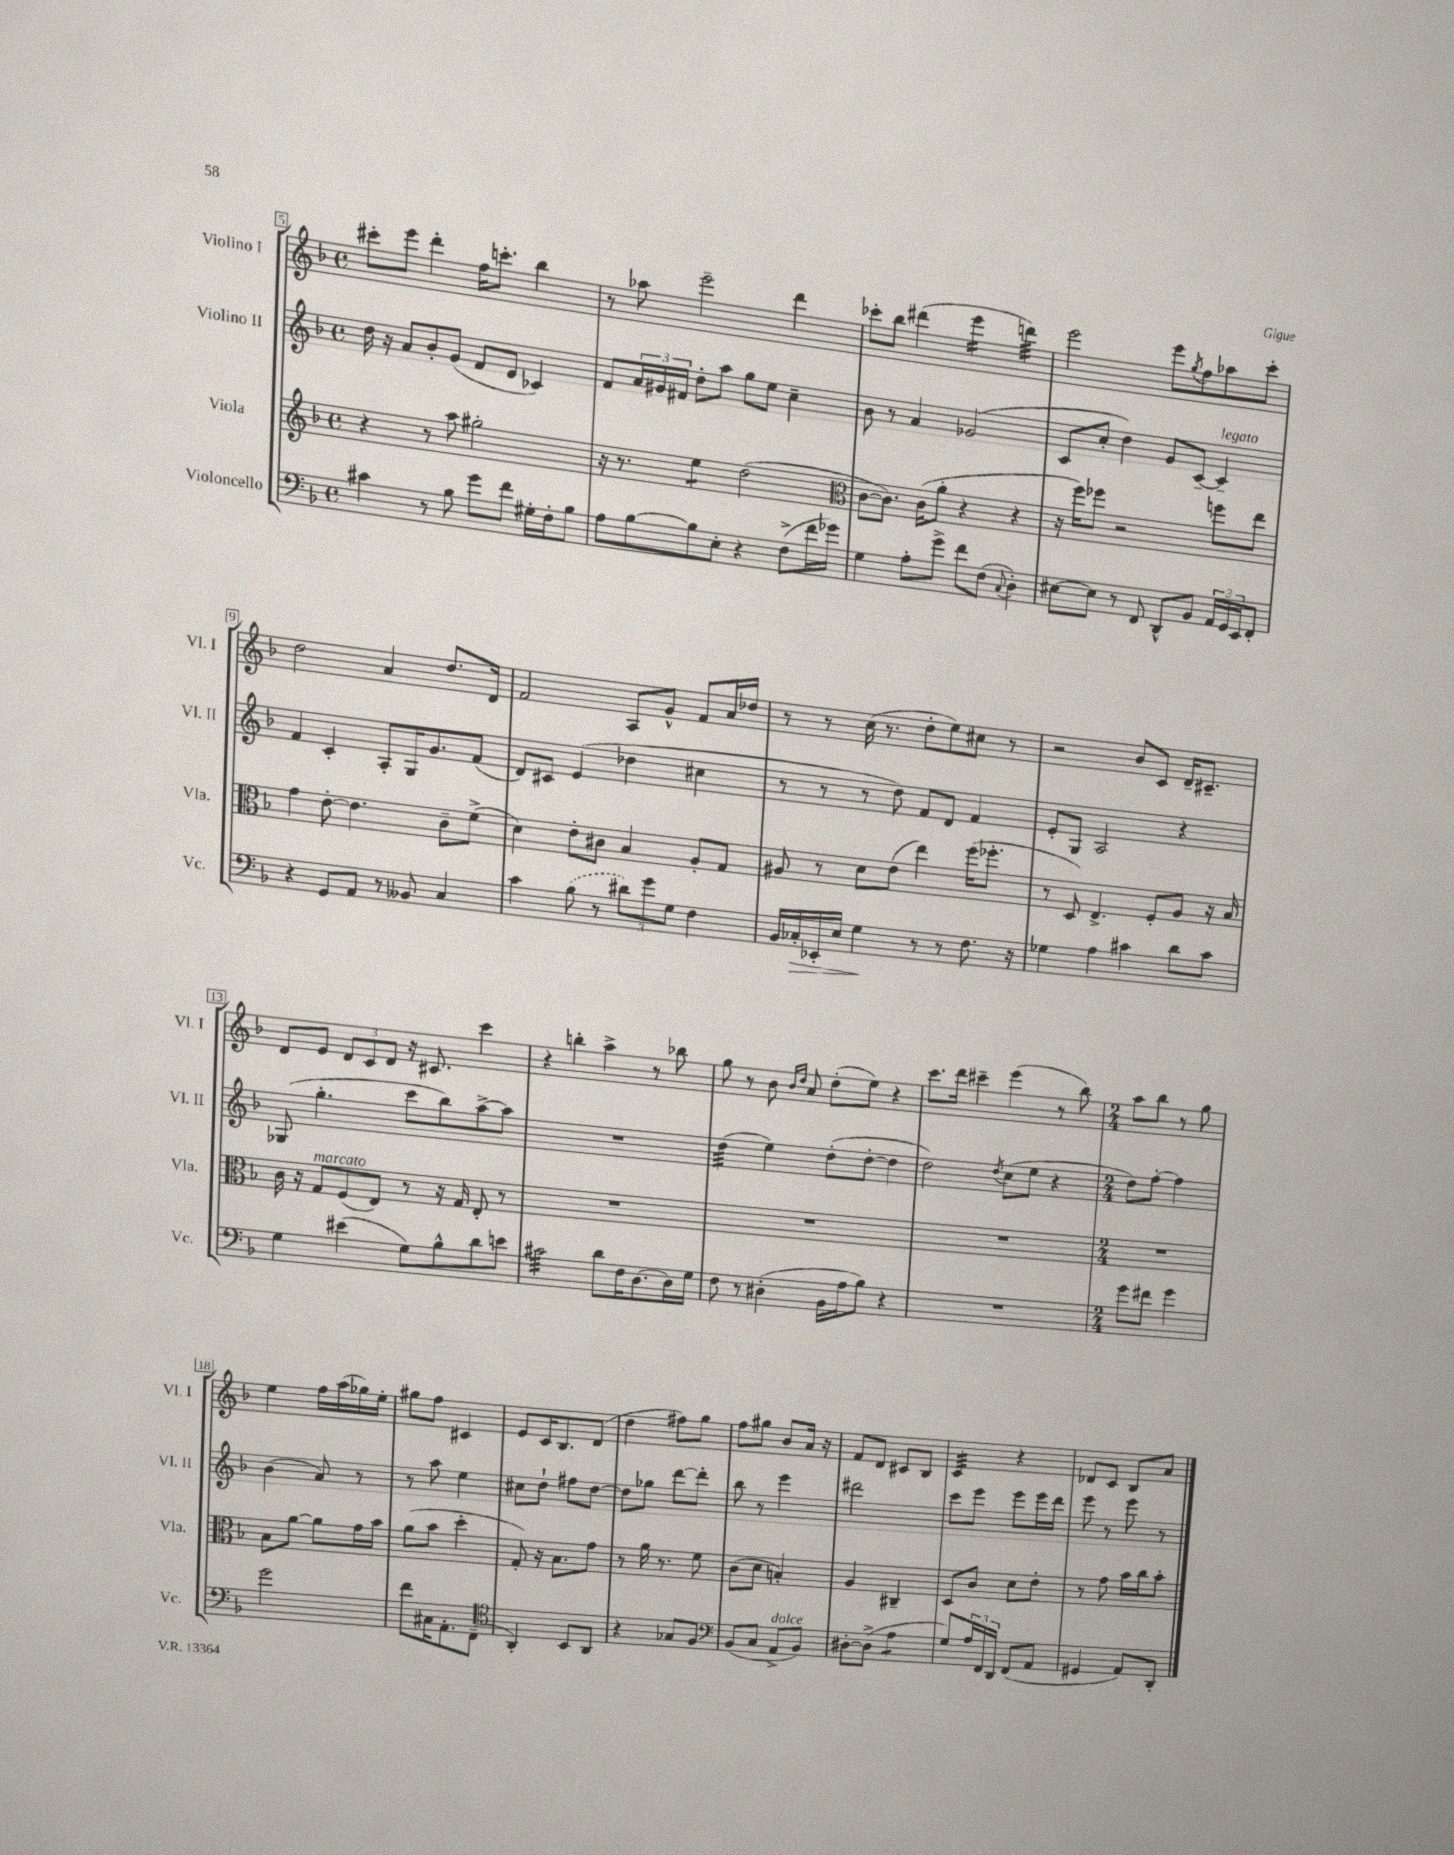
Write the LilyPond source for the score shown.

<<
\new StaffGroup <<
\new Staff = "s0" \with { instrumentName = "Violino I" shortInstrumentName = "Vl. I" } {
    \clef treble \key f \major \defaultTimeSignature \time 4/4
    cis'''8-. e'''8 d'''4-. f''16 c'''8.-. bes''4 |
    r8 aes''8 e'''2-- d'''4 |
    ces'''8-. bes''8 dis'''4( e'''4:16 d'''4:32) |
    e'''2 e'''8 \acciaccatura { g''8 } f''8 aes''8 c'''8-. |
    d''2 a'4 d''8. d'16 |
    f'2 a8 g'8-^ f'8 a'16 des''16 |
    r8 r8 c''16( r8. d''8-. e''8) cis''8 r8 |
    r2 bes'8 c'8 d'16-- cis'8.-- |
    d'8 e'8 \tuplet 3/2 { d'8 c'8 d'8 } r16 cis'8. c'''4 |
    r4 b''4-. a''4-> r8 bes''8 |
    g''8 r8 bes'8 \grace { bes'16 d''16 } a'8 d''8-.( e''8) r4 |
    c'''8. d'''16 cis'''4-- e'''4( r8 bes''8) |
    \numericTimeSignature \time 2/4 a''8 bes''8 r8 g''8 |
    e''4 f''16 a''16( ges''16) e''16-. |
    gis''8 f''8 cis'4 |
    e'8 c'16 bes8. d'8( |
    d''4 fis''8) g''8 |
    f''8 gis''8 bes'8 a'16 r16 |
    f'8 d'8 cis'8 bes8 |
    c'4:32 r4 |
    des'8 c'8 bes8 a'8 \bar "|." |
}
\new Staff = "s1" \with { instrumentName = "Violino II" shortInstrumentName = "Vl. II" } {
    \clef treble \key f \major \defaultTimeSignature \time 4/4
    d''16 r16 a'8 bes'8-. g'8( f'8 e'8 ces'4) |
    f'8 \tuplet 3/2 { a'16 gis'16 fis'16 } d''8-. a''8 g''8 e''8 c''4-- |
    bes'8 r8 a'4 ges'2( |
    c'8 c''8-. d''4) g'8 c'8~-- c'4--^\markup { \italic "legato" } |
    f'4 c'4-. a8-. g16 g'8. f'8( |
    d'8) cis'8 e'4( des''4 cis''4 |
    r8 r8 r8 d''8) f'8 d'8 f'4 |
    e'8-. g8 a2 r4 |
    ges8( g''4.-. c'''8 bes''8) a''8~-> a''8 |
    R1 |
    d''4:32( e''4) d''8-.( d''8~-. d''4 |
    d''2) \acciaccatura { d''8 } c''8( e''8 r4 |
    \numericTimeSignature \time 2/4 d''8) f''8~-. f''4 |
    bes'4( a'8) r8 |
    r8 a''8 e''4 |
    cis''8 d''8-! fis''8 d''8~ |
    d''8 ges''8 d'''8~ d'''8-. |
    bes''8 r8 e'''4 |
    dis'''2 |
    c'''8 e'''8 e'''8 e'''16 d'''16 |
    e'''8 r8 e'''8 r8 \bar "|." |
}
\new Staff = "s2" \with { instrumentName = "Viola" shortInstrumentName = "Vla." } {
    \clef treble \key f \major \defaultTimeSignature \time 4/4
    r4 r8 a''8 gis''2-. |
    r16 r8. e''4:8 d''2( |
    \clef alto c'8~ c'8.) c'16( a'8-. r4 r4 |
    r16 f''16) fes''8 r2 f''8 e''8 |
    g'4 e'8~-. e'4. c'8-- f'8->( |
    d'4) e'8-. cis'8 bes4 a8-. g8 |
    ais8 r8 d'8 e'8( e''4) f''16( fes''8.-. |
    r8 d8) e4.-> f8-. a8 r16 bes16 |
    c'16 r16 g8^\markup { \italic "marcato" } f8( e8) r8 r16 g16 e8-. r8 |
    R1 |
    R1 |
    R1 |
    \numericTimeSignature \time 2/4 R2 |
    bes8 a'8~ a'8 g'16 bes'16 |
    a'8( bes'8 d''4-. |
    g8-.) r16 bes8. g'8 |
    r8 a'16 r8. f'8 |
    c'8( d'8 b4-.) |
    a4 cis4-- |
    d8 c'8 d'8 e'8-. |
    r8 g'8 bes'16 c''16 bes'8-. \bar "|." |
}
\new Staff = "s3" \with { instrumentName = "Violoncello" shortInstrumentName = "Vc." } {
    \clef bass \key f \major \defaultTimeSignature \time 4/4
    cis'4 r8 bes8 g'8 f'8 gis16-. f16-. bes8 |
    a8 bes8~ bes8 e8-. r4 f8->( f'16 ges'16) |
    g4 a8-. g'8-> f'8 f8( \appoggiatura { c8 } d4-.) |
    eis8~ eis8 r8 f,8 d,8-^ bes,8 \tuplet 3/2 { a,16 g,16 e,16 } f,8-. |
    r4 g,8 a,8 r8 beses,8 c4 |
    c'4 \once \slurDashed bes8( r8 \tuplet 3/2 { dis'8) g'8 g8 } f4 |
    bes,16 ces16-.\> ees,16-. e16 g4\! r8 r8 f8. r16 |
    ges4 a4 cis'4 d'8 cis'8 |
    g4 eis'4( g8) bes8-^ d'8 e'8 |
    cis'2:32 d'8 f16 d8.~ d16 g16 |
    f8 r8 dis4-.( bes,16 a16 bes8) r4 |
    R1 |
    \numericTimeSignature \time 2/4 g'8 fis'8 g'4 |
    g'2 |
    f'8 cis16 a,8.-. f,8--( |
    \clef tenor a,4-.) bes,8 a,8 |
    r4 ges8 f8 |
    \clef bass bes,8( c8 a,8->^\markup { \italic "dolce" } bes,8) |
    dis8~-. dis8->( a4:8 |
    g8) \tuplet 3/2 { a16 f,16 d,16 } f,8( a,8 |
    gis,4 a,8) d,8-. \bar "|." |
}
>>
>>
\layout { \context { \Score currentBarNumber = #5 \override BarNumber.stencil = #(make-stencil-boxer 0.1 0.3 ly:text-interface::print) } }
